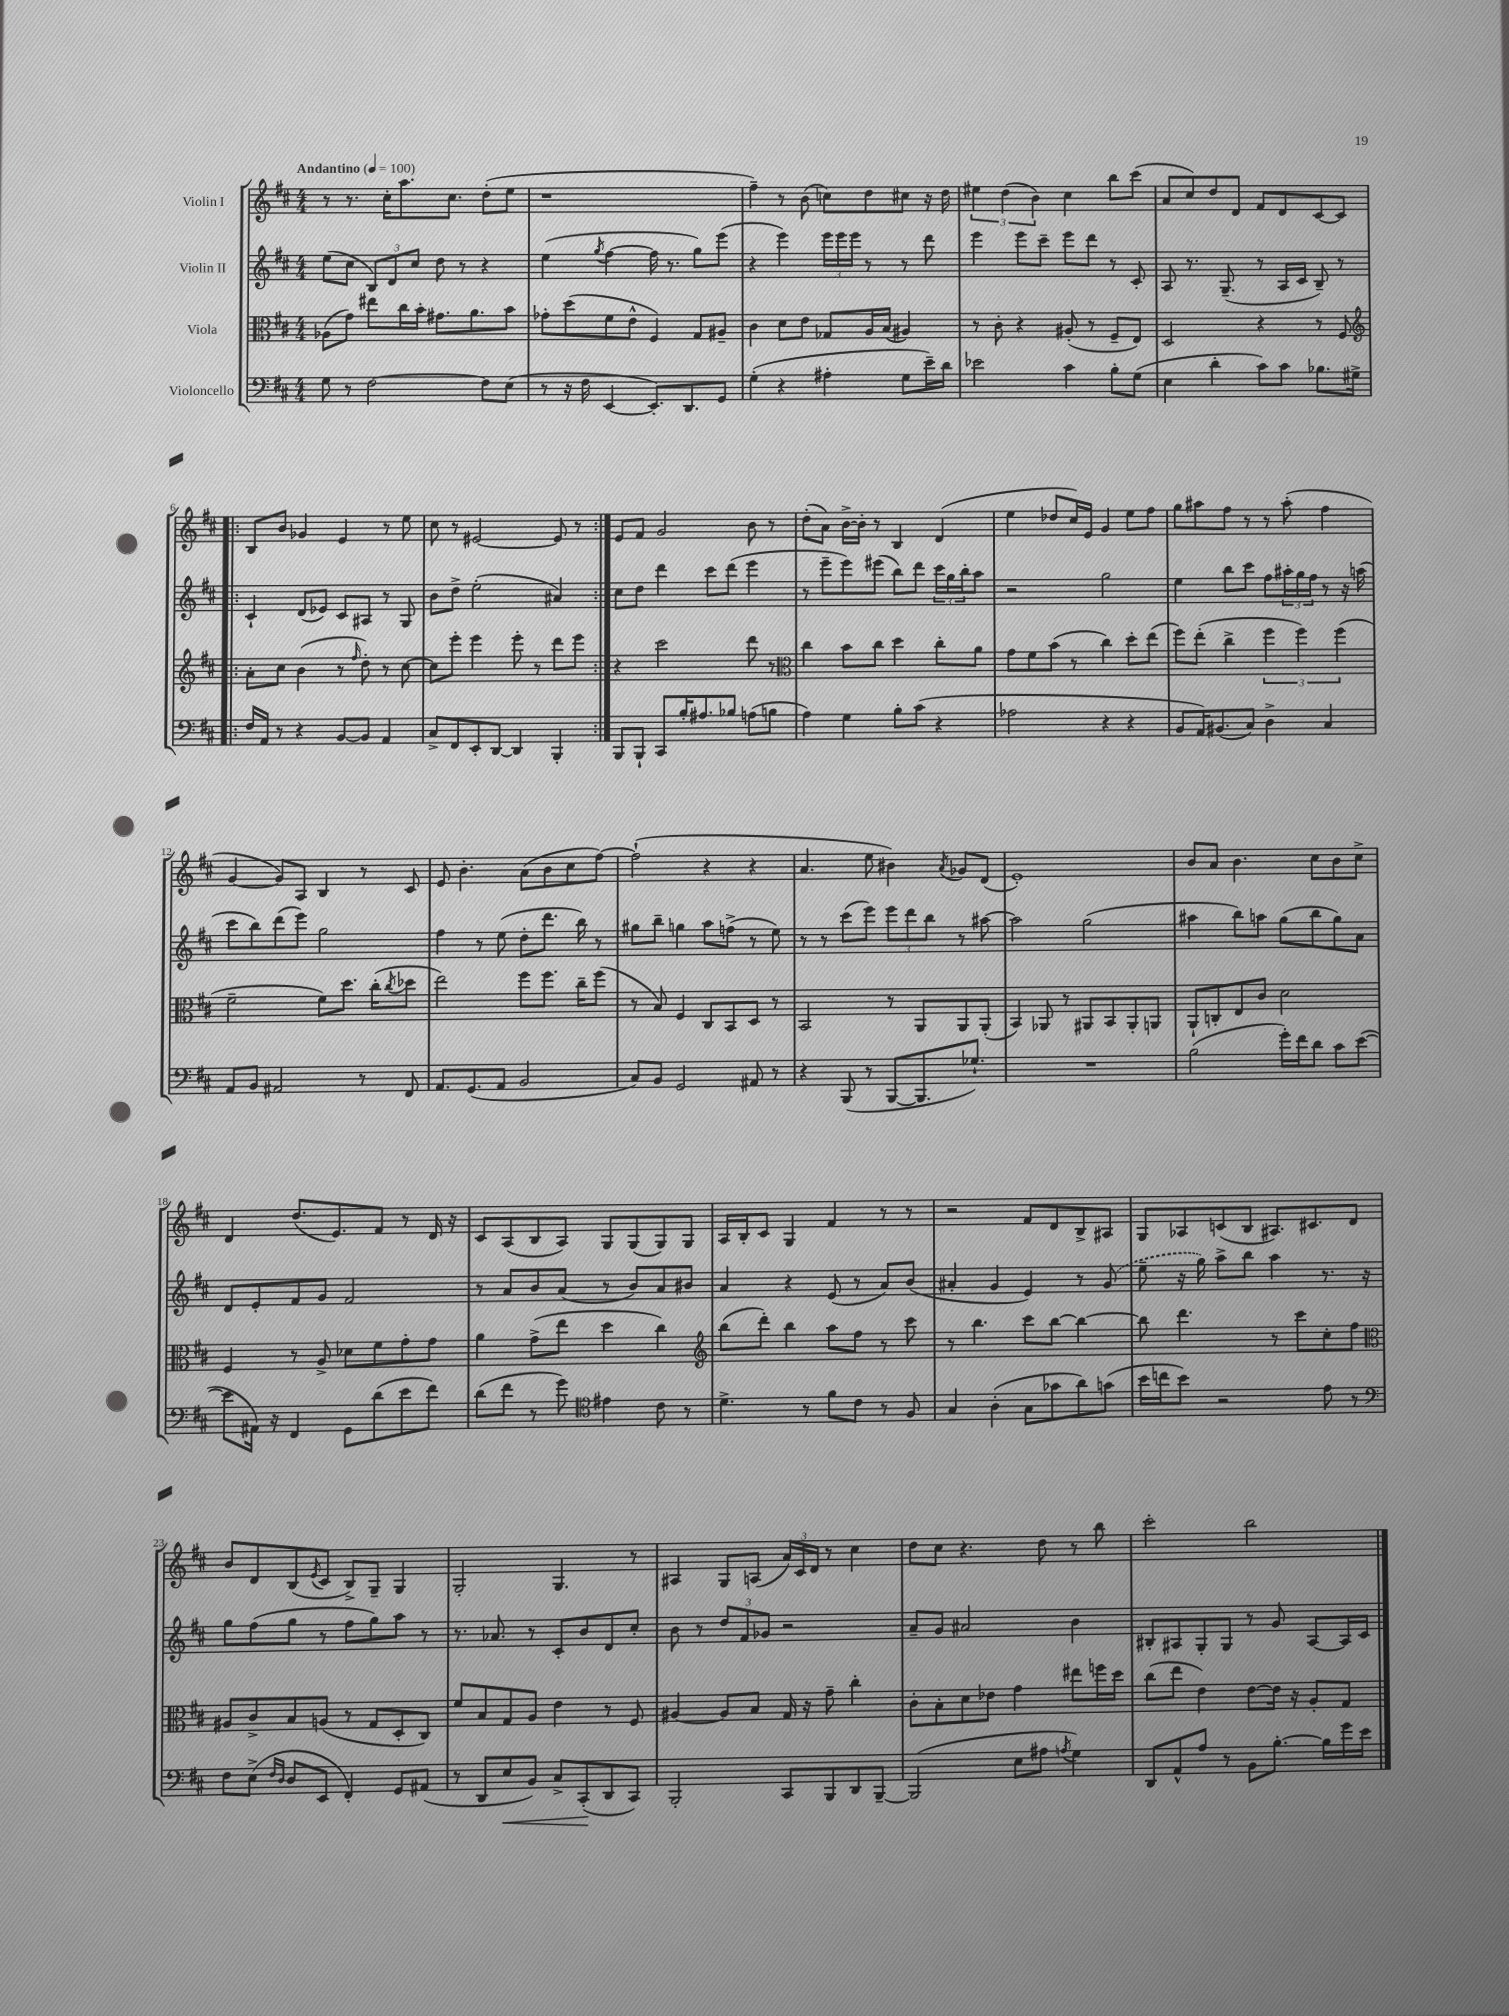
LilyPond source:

<<
\new StaffGroup <<
\new Staff = "s0" \with { instrumentName = "Violin I" } {
    \clef treble \key d \major \numericTimeSignature \time 4/4 \tempo "Andantino" 4 = 100
    r8 r8. cis''16-. a''8. cis''8. d''8-.( e''8 |
    r1 |
    fis''4--) r8 b'8( c''8) d''8 cis''8 r16 d''16 |
    \tuplet 3/2 { eis''4 d''4( b'4) } cis''4 b''8 cis'''8( |
    a'8 cis''8) d''8 d'8 fis'8 d'8 cis'8~ cis'8 |
    \repeat volta 2 { b8 b'8 ges'4 e'4 r8 e''8 |
    cis''8 r8 eis'2~ eis'8 r8 | }
    e'8 fis'8 g'2 b'8 r8 |
    d''8-.( a'8) b'16~-> b'16-. r8 b4 d'4( |
    e''4 des''8 cis''16) e'16 g'4 e''8 fis''8 |
    g''8 ais''8 fis''8 r8 r8 ais''8-.( fis''4 |
    g'4~ g'8) a8 b4 r8 cis'8 |
    e'8 b'4.-. a'8( b'8 cis''8 fis''8~) |
    fis''2-!( r4 r4 |
    a'4. e''8 bis'4) \acciaccatura { a'8 } ges'8 d'8( |
    e'1-.) |
    b'8 a'8 b'4. cis''8 b'8 cis''8-> |
    d'4 d''8.( e'8.) fis'8 r8 d'16 r16 |
    cis'8 a8( b8 a8) g8 g8( g8) g8 |
    a16 b16-. cis'8 g4 fis'4 r8 r8 |
    r2 fis'8 d'8 b8-> ais8 |
    g8 aes8 c'8( b8 ais8.) cis'8. d'8 |
    b'8 d'8 b8( \acciaccatura { e'8 } cis'8 b8->) g8-- g4 |
    g2-. g4. r8 |
    ais4 g8 a8( \tuplet 3/2 { a'16) cis'16 d'16 } r8 cis''4 |
    d''8 cis''8 r4. d''8 r8 b''8 |
    cis'''2-. b''2 \bar "|." |
}
\new Staff = "s1" \with { instrumentName = "Violin II" } {
    \clef treble \key d \major \numericTimeSignature \time 4/4
    e''8( cis''8 \tuplet 3/2 { b8) d'8 cis''8 } d''8 r8 r4 |
    e''4( \acciaccatura { g''8 } fis''4~ fis''16 r8. g''8) e'''8( |
    r4 e'''4) \tuplet 3/2 { e'''16 e'''16 e'''16 } r8 r8 d'''8 |
    e'''4 e'''8 cis'''8-- e'''8 d'''8 r8 cis'8-. |
    a8 r8. g8.--( r8 a16 cis'16 b8--) r8 |
    \repeat volta 2 { cis'4-! d'8( ees'8) cis'8 ais8 r8 g8 |
    b'8 d''8-> e''2-.( ais'4) | }
    cis''8 d''8 d'''4 cis'''8 d'''8( e'''4 |
    r8 e'''8-- e'''8) eis'''8( b''8) d'''8 \tuplet 3/2 { cis'''16 g''16 b''16-. } a''8 |
    r2 g''2 |
    e''4 b''8 cis'''8 fis''8 \tuplet 3/2 { ais''16-. g''16 fis''16 } r8 r16 a''16( |
    cis'''8 b''8) d'''8( e'''8) g''2 |
    fis''4 r8 e''8( d''8-. d'''8. b''16) r8 |
    gis''8 b''8-- g''4 a''8 f''8->( r8 e''8) |
    r8 r8 cis'''8( e'''8) \tuplet 3/2 { e'''8 d'''8 b''8 } r8 ais''8~ |
    ais''2 g''2( |
    ais''4 b''8) a''8 g''8( b''8 g''8) a'8 |
    d'8 e'8-. fis'8 g'8 fis'2 |
    r8 a'8 b'8 a'8( r8 b'8) a'8 bis'8 |
    a'4 r4 e'8( r8 a'8) b'8( |
    ais'4-. g'4 e'4) r8 \once \slurDashed g'8( |
    e''8-- r16 g''16) a''8-> b''8 a''4 r8. r16 |
    g''8 fis''8( g''8 r8 fis''8 g''8) a''8 r8 |
    r8. aes'8. r8 cis'8-. b'8 d'8 cis''8-. |
    b'8 r8 \tuplet 3/2 { d''8 fis'8 ges'8 } r2 |
    a'8-- g'8 ais'2 b'4 |
    bis8-. ais8 g8-. g8 r8 g'8 ais8~ ais16 cis'16 \bar "|." |
}
\new Staff = "s2" \with { instrumentName = "Viola" } {
    \clef alto \key d \major \numericTimeSignature \time 4/4
    aes8( g'8) eis''8 cis''16 b'16-. gis'8. a'8. b'8 |
    ges'8-. d''8( fis'8 e'8-^ fis4) g8 ais8-- |
    cis'4 d'8 e'8 ges8 a16 b16( ais4) |
    r8 cis'8-. r4 ais8-.( r8 fis8-- e8) |
    d2 r4 r8 fis8 |
    \repeat volta 2 { \clef treble a'8-. cis''8 b'4( r8 \grace { fis''16 } d''8-.) r8 cis''8~ |
    cis''8 e'''8-. e'''4 e'''8-. r8 d'''8 e'''8 | }
    r4 cis'''2 d'''8 r8 |
    \clef alto cis''4 b'8 cis''8 d''4 cis''8-. a'8 |
    g'8 fis'8 b'8( r8 cis''4) d''8-. e''8( |
    fis''8) e''8-.( cis''4-> \tuplet 3/2 { fis''4 fis''4) fis''4( } |
    fis'2-- fis'8) d''8. cis''16-.( \acciaccatura { cis''8 } des''8 |
    e''2) fis''8 fis''8. cis''16-- fis''8( |
    r8 b8) fis4 cis8 b,8 d8 r8 |
    b,2 r8 a,8 a,8 a,8-.( |
    b,4) aes,8 r8 ais,8 b,8 ais,8-. a,8 |
    a,8-! c8-. e8 cis'8 d'2 |
    fis4 r8 a8-> des'8 fis'8 g'8-. g'8 |
    a'4 g'8->( e''8 d''4 cis''4) |
    \clef treble b''8( d'''8-.) b''4 a''8 fis''8 r8 cis'''8 |
    r8 b''4. cis'''8 b''8~ b''4~ |
    b''8 d'''4. r8 cis'''8 cis''8-. fis''8 |
    \clef alto ais8 cis'8-> b8 a8( r8 g8 d8-. cis8) |
    fis'8 b8 g8 a8 e'4 r8 fis8 |
    ais4~ ais8 b8 g16 r16 g'8-- cis''4-. |
    cis'8-. b8-. d'8 ees'8 g'4 eis''8 f''16 d''16 |
    cis''8( e''8 e'4) e'8~ e'16 r16 a8-. g8 \bar "|." |
}
\new Staff = "s3" \with { instrumentName = "Violoncello" } {
    \clef bass \key d \major \numericTimeSignature \time 4/4
    g8 r8 fis2~ fis8 e8( |
    r8 r16 fis16 e,4~ e,8.-.) d,8. g,8 |
    g4-.( r4 ais4-. g8 e'16--) d'16 |
    ees'2 cis'4 b8-. g8( |
    e4 d'4-. cis'8) cis'8 bes8. gis16-> |
    \repeat volta 2 { fis16 a,16 r8 r4 b,8~ b,8 a,4 |
    cis8-> fis,8 e,8-. d,8~ d,4 b,,4-. | }
    b,,8 b,,8-! cis,8 b16-. ais8. bes8 a8( b8 |
    a4) g4 b8-. cis'8( r4 |
    aes2 r4 r4 |
    b,8 a,16) bis,8.( cis8) d4-> cis4 |
    a,8 b,8 ais,2 r8 fis,8 |
    a,8. g,8.( a,8 b,2 |
    cis8) b,8 g,2 ais,8 r8 |
    r4 b,,8( r8 b,,8~ b,,8. ges8.-!) |
    R1 |
    b2( g'16-.) fis'16 d'8 cis'8 e'8~( |
    e'8 ais,16) r16 fis,4 g,8 d'8( e'8 fis'8) |
    d'8( fis'8 r8 g'8) \clef tenor eis'4 cis'8 r8 |
    d'4.-> r8 fis'8 cis'8 r8 fis8 |
    g4 a4-.( g8 ges'8 a'8) g'8( |
    b'16 c''16 b'8) r2 e'8 r8 |
    \clef bass fis8 e8->( \grace { fis16 d16 } d8 e,8 fis,4-.) g,8 ais,8( |
    r8 d,8 e8\< b,8) cis8-> cis,8-.\!( d,8 cis,8) |
    b,,2-. cis,8 b,,8 d,8 b,,8~-- |
    b,,2( e8 ais8 \acciaccatura { a8 } g4) |
    d,8 a,8-^ a8 r8 b,8 b8.~-. b16 g'16 e'16 \bar "|." |
}
>>
>>
